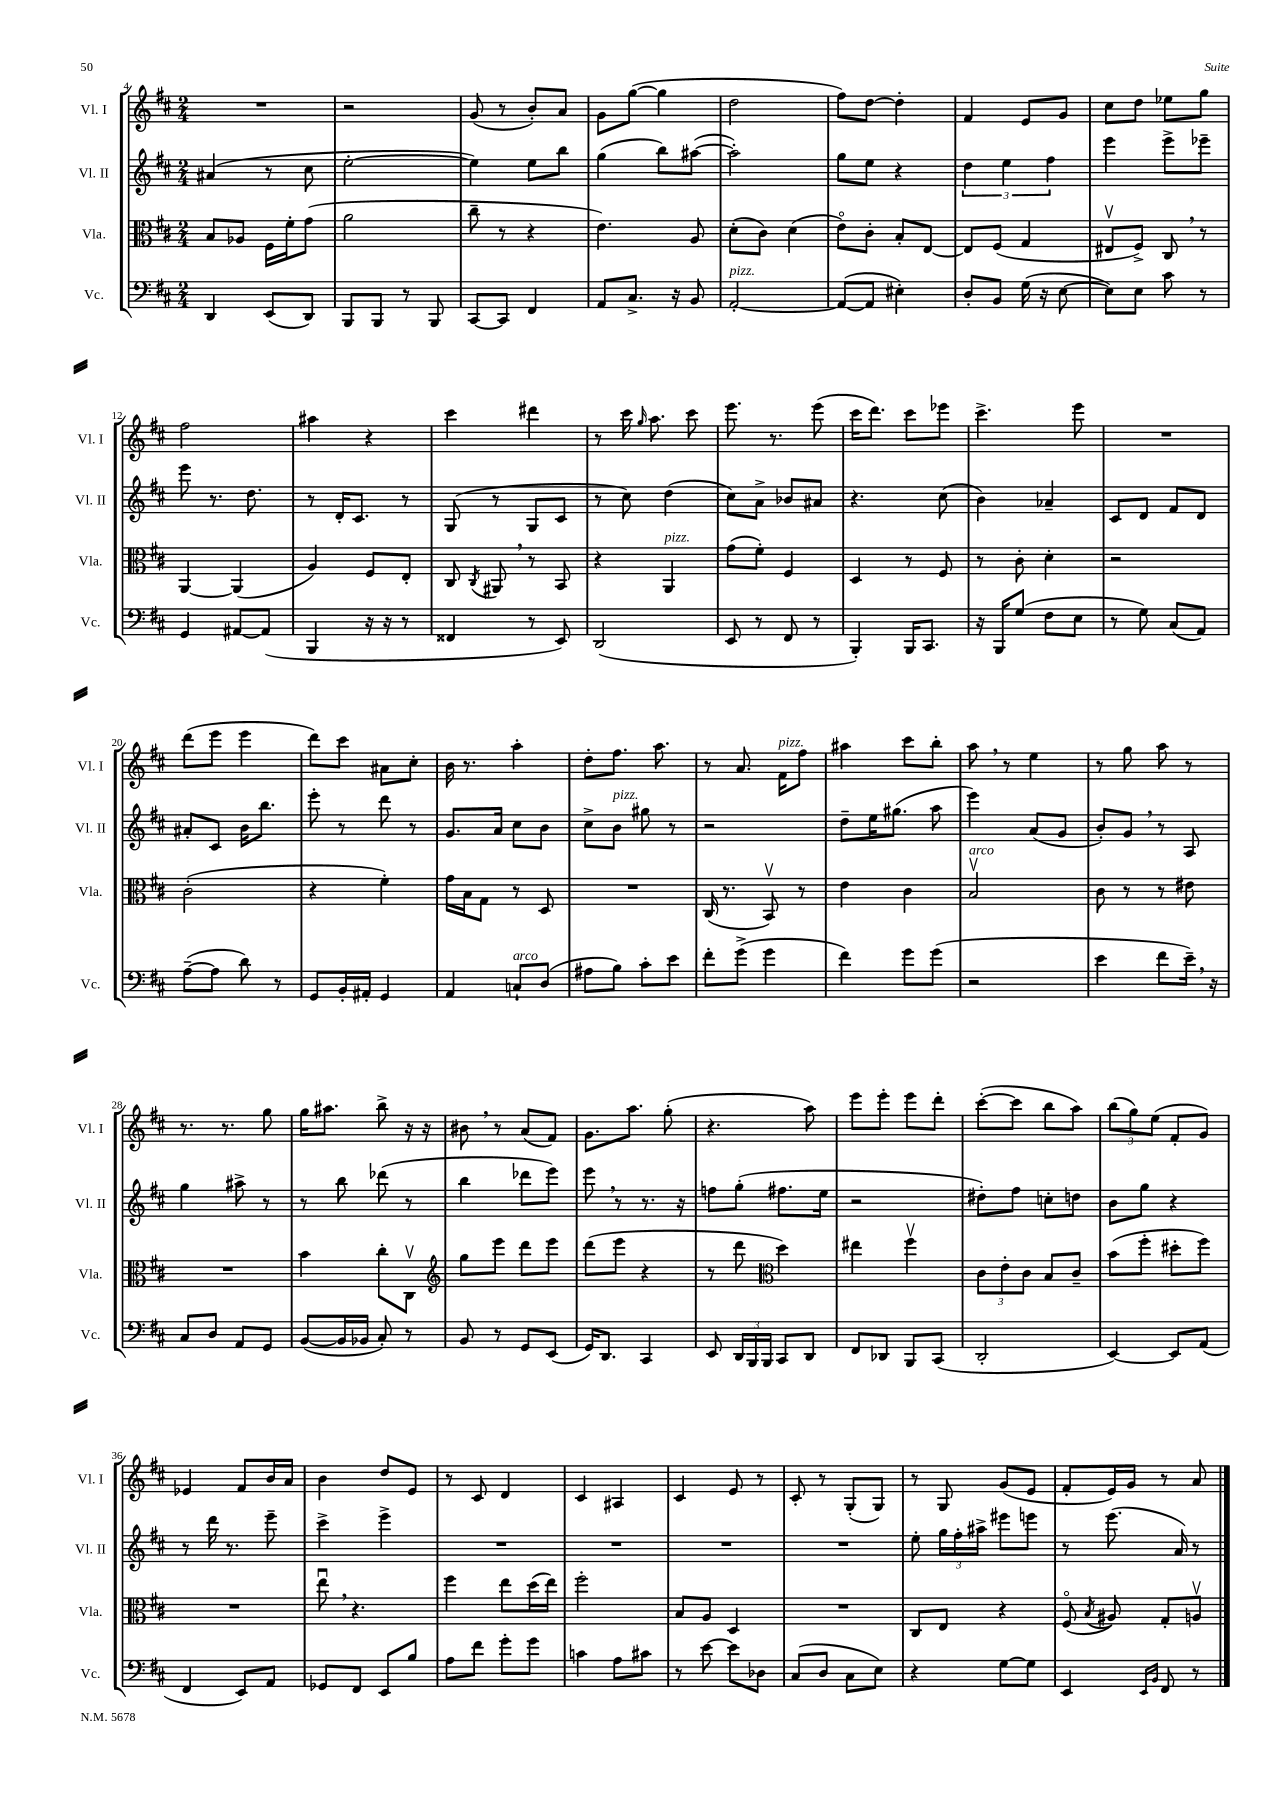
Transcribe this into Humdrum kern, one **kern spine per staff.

**kern	**kern	**kern	**kern
*staff4	*staff3	*staff2	*staff1
*clefF4	*clefC3	*clefG2	*clefG2
*k[f#c#]	*k[f#c#]	*k[f#c#]	*k[f#c#]
*M2/4	*M2/4	*M2/4	*M2/4
4DD/	8B/L	(4a#/	2r
.	8A-/J	.	.
(8EE/L	16F#\LL	8r	.
.	16f#'\J	.	.
8DD/J)	(8g\J	8cc#\	.
=	=	=	=
8BBB/L	2a\	[2ee'\	2r
8BBB/J	.	.	.
8r	.	.	.
8BBB/	.	.	.
=	=	=	=
[8CC#/L	8cc#~\	4ee\])	(8g/
8CC#/]J	8r	.	8r
4FF#/	4r	8ee\L	8b'/L)
.	.	8bb\J	8a/J
=	=	=	=
8AA/L	4.e\)	(4gg\	8g\L
8.C#^/J	.	.	([8gg\J
.	.	8bb\L)	4gg\]
16r	.	.	.
8BB/	8A/	([8aa#\J	.
=	=	=	=
[2AA'/	(8d'\L	2aa#'\])	2dd\
.	8c#\J)	.	.
.	(4d\	.	.
=	=	=	=
(8AA/_L	8eo\L)	8gg\L	8ff#\L)
8AA/]J	8c#'\J	8ee\J	[8dd\J
4E#'\)	8B'/L	4r	4dd'\]
.	[8E/J	.	.
=	=	=	=
8D'/L	8E/]L	6dd\	4f#/
8BB/J	(8F#/J	.	.
.	.	6ee\	.
(16G\	4G/	.	8e/L
16r	.	.	.
.	.	6ff#\	.
[8E\	.	.	8g/J
=	=	=	=
8E\]L)	8E#v/L	4eee\	8cc#\L
8E\J	8F#^/J)	.	8dd\J
8c#\	8C#/	8eee^\L	8ee-\L
8r	8r	8eee-~\J	8gg\J
=	=	=	=
4GG/	[4AA/	8eee\	2ff#\
.	.	8.r	.
[8AA#/L	(4AA/]	.	.
.	.	8.dd\	.
(8AA#/]J	.	.	.
=	=	=	=
4BBB/	4A/)	8r	4aa#\
.	.	16d'/LK	.
.	.	8.c#/J	.
16r	8F#/L	.	4r
16r	.	.	.
8r	8E'/J	8r	.
=	=	=	=
4FF##/	8C#/	(8G/	4ccc#\
.	8qC#/	.	.
.	8AA#/	8r	.
8r	8r	8G/L	4ddd#\
8EE/)	8BB/	8c#/J	.
=	=	=	=
(2DD/	4r	8r	8r
.	.	8cc#\)	16ccc#\
.	.	.	16qqgg/
.	.	.	8.aa\
.	4AA/	(4dd\	.
.	.	.	8ccc#\
=	=	=	=
8EE/	(8g\L	8cc#\L)	8.eee\
8r	8f#'\J)	8a^\J	.
.	.	.	8.r
8FF#/	4F#/	8b-/L	.
8r	.	8a#/J	(8eee\
=	=	=	=
4BBB'/)	4D/	4.r	16ccc#\LK
.	.	.	8.ddd\J)
16BBB/LK	8r	.	8ccc#\L
8.CC#/J	.	.	.
.	8F#/	(8cc#\	8eee-\J
=	=	=	=
16r	8r	4b\)	4.ccc#^\
16BBB/LK	.	.	.
(8G/J	8c#'\	.	.
8F#\L	4d'\	4a-~/	.
8E\J	.	.	8eee\
=	=	=	=
8r	2r	8c#/L	2r
8G\)	.	8d/J	.
(8C#/L	.	8f#/L	.
8AA/J)	.	8d/J	.
=	=	=	=
([8A~\L	(2c#'\	8a#'/L	(8ddd\L
8A\]J	.	8c#/J	8eee\J
8d\)	.	16b\LK	4eee\
.	.	8.bb\J	.
8r	.	.	.
=	=	=	=
8GG/L	4r	8eee'\	8ddd\L)
16BB'/L	.	8r	8ccc#\J
16AA#'/JJ	.	.	.
4GG/	4f#'\)	8ddd\	8a#\L
.	.	8r	8cc#'\J
=	=	=	=
4AA/	16g\LL	8.g/L	16b\
.	16B\J	.	8.r
.	8G\J	.	.
.	.	16a/Jk	.
8C`/L	8r	8cc#\L	4aa'\
(8D/J	8D/	8b\J	.
=	=	=	=
8A#\L	2r	8cc#^\L	8dd'\L
8B\J)	.	8b\J	8.ff#\J
8c#'\L	.	8gg#\	.
.	.	.	8.aa\
8e\J	.	8r	.
=	=	=	=
8f#'\L	(16C#/	2r	8r
.	8.r	.	.
(8g^\J	.	.	8.a/
4g\	8BBv/)	.	.
.	.	.	16f#\LK
.	8r	.	8ff#\J
=	=	=	=
4f#\)	4e\	8dd~\L	4aa#\
.	.	16ee\K	.
.	.	(8.gg#\J	.
8g\L	4c#\	.	8ccc#\L
(8g\J	.	8aa\	8bb'\J
=	=	=	=
2r	2Bv/	4eee\)	8aa\
.	.	.	8r
.	.	(8a/L	4ee\
.	.	8g/J	.
=	=	=	=
4e\	8c#\	8b'/L)	8r
.	8r	8g/J	8gg\
8f#\L	8r	8r	8aa\
16e~\Jk)	8e#\	8A/	8r
16r	.	.	.
=	=	=	=
8C#/L	2r	4gg\	8.r
8D/J	.	.	.
.	.	.	8.r
8AA/L	.	8aa#^\	.
8GG/J	.	8r	8gg\
=	=	=	=
([8BB/L	4b\	8r	16gg\LK
.	.	.	8.aa#\J
16BB/]L	.	8bb\	.
16BB-/JJ	.	.	.
8C#'/)	8cc#'\L	(8ddd-\	8bb^\
8r	8C#v\J	8r	16r
.	.	.	16r
=	=	=	=
*	*clefG2	*	*
8BB/	8gg\L	4bb\	8b#\
8r	8eee\J	.	8r
8GG/L	8ddd\L	8ddd-\L	(8a/L
(8EE/J	8eee\J	8eee\J)	8f#/J)
=	=	=	=
16GG/LK)	(8ddd\L	8eee\	8.g\L
8.DD/J	.	.	.
.	8eee\J	8r	.
.	.	.	8.aa\J
4CC#/	4r	8.r	.
.	.	.	(8gg'\
.	.	16r	.
=	=	=	=
8EE/	8r	8ff\L	4.r
24DD/LL	8ddd\	(8gg'\J	.
24BBB/	.	.	.
24BBB/JJ	.	.	.
*	*clefC3	*	*
8CC#/L	4dd\)	8.ff#\L	.
8DD/J	.	.	8aa\)
.	.	16ee\Jk	.
=	=	=	=
8FF#/L	4ee#\	2r	8eee\L
8DD-/J	.	.	8eee'\J
8BBB/L	4ff#v\	.	8eee\L
(8CC#/J	.	.	8ddd'\J
=	=	=	=
2DD'/	12c#\L	8dd#'\L)	([8ccc#'\L
.	12e'\	.	.
.	.	8ff#\J	8ccc#\]J
.	12c#\J	.	.
.	8B/L	8cc'\L	8bb\L
.	8c#~/J	8dd\J	8aa\J)
=	=	=	=
[4EE/)	(8b\L	8b\L	(12bb\L
.	.	.	12gg\)
.	8ff#'\J	8gg\J	.
.	.	.	(12ee\J
8EE/]L	8dd#'\L	4r	8f#'/L
(8AA/J	8ff#\J)	.	8g/J)
=	=	=	=
4FF#/	2r	8r	4e-/
.	.	16ddd\	.
.	.	8.r	.
8EE/L)	.	.	8f#/L
8AA/J	.	8eee~\	16b/L
.	.	.	16a/JJ
=	=	=	=
8GG-/L	8eeu\	4ccc#^\	4b\
8FF#/J	4.r	.	.
8EE/L	.	4eee^\	8dd/L
8B/J	.	.	8e/J
=	=	=	=
8A\L	4ff#\	2r	8r
8f#\J	.	.	8c#/
8g'\L	8ee\L	.	4d/
8g\J	(16dd\L	.	.
.	16ee\JJ)	.	.
=	=	=	=
4c\	2ff#'\	2r	4c#/
8A\L	.	.	4A#/
8c#\J	.	.	.
=	=	=	=
8r	8B/L	2r	4c#/
[8e\	8A/J	.	.
8e\]L	4D/	.	8e/
8D-\J	.	.	8r
=	=	=	=
(8C#/L	2r	2r	8c#'/
8D/J	.	.	8r
8C#\L	.	.	(8G'/L
8E\J)	.	.	8G/J)
=	=	=	=
4r	8C#/L	8ee'\	8r
.	8E/J	24gg\LL	8G/
.	.	24ff#'\	.
.	.	24aa#^\JJ	.
[8G\L	4r	8eee#\L	(8g/L
8G\]J	.	8eee\J	8e/J
=	=	=	=
4EE/	(8F#o/	8r	8f#'/L
.	8qB/	.	.
.	8A#/)	(8.eee\	16e/L)
.	.	.	16g/JJ
16qqEE/LL	.	.	.
16qqBB/JJ	.	.	.
8FF#/	8G'/L	.	8r
.	.	16a/)	.
8r	8Av/J	8r	8a/
==	==	==	==
*-	*-	*-	*-
